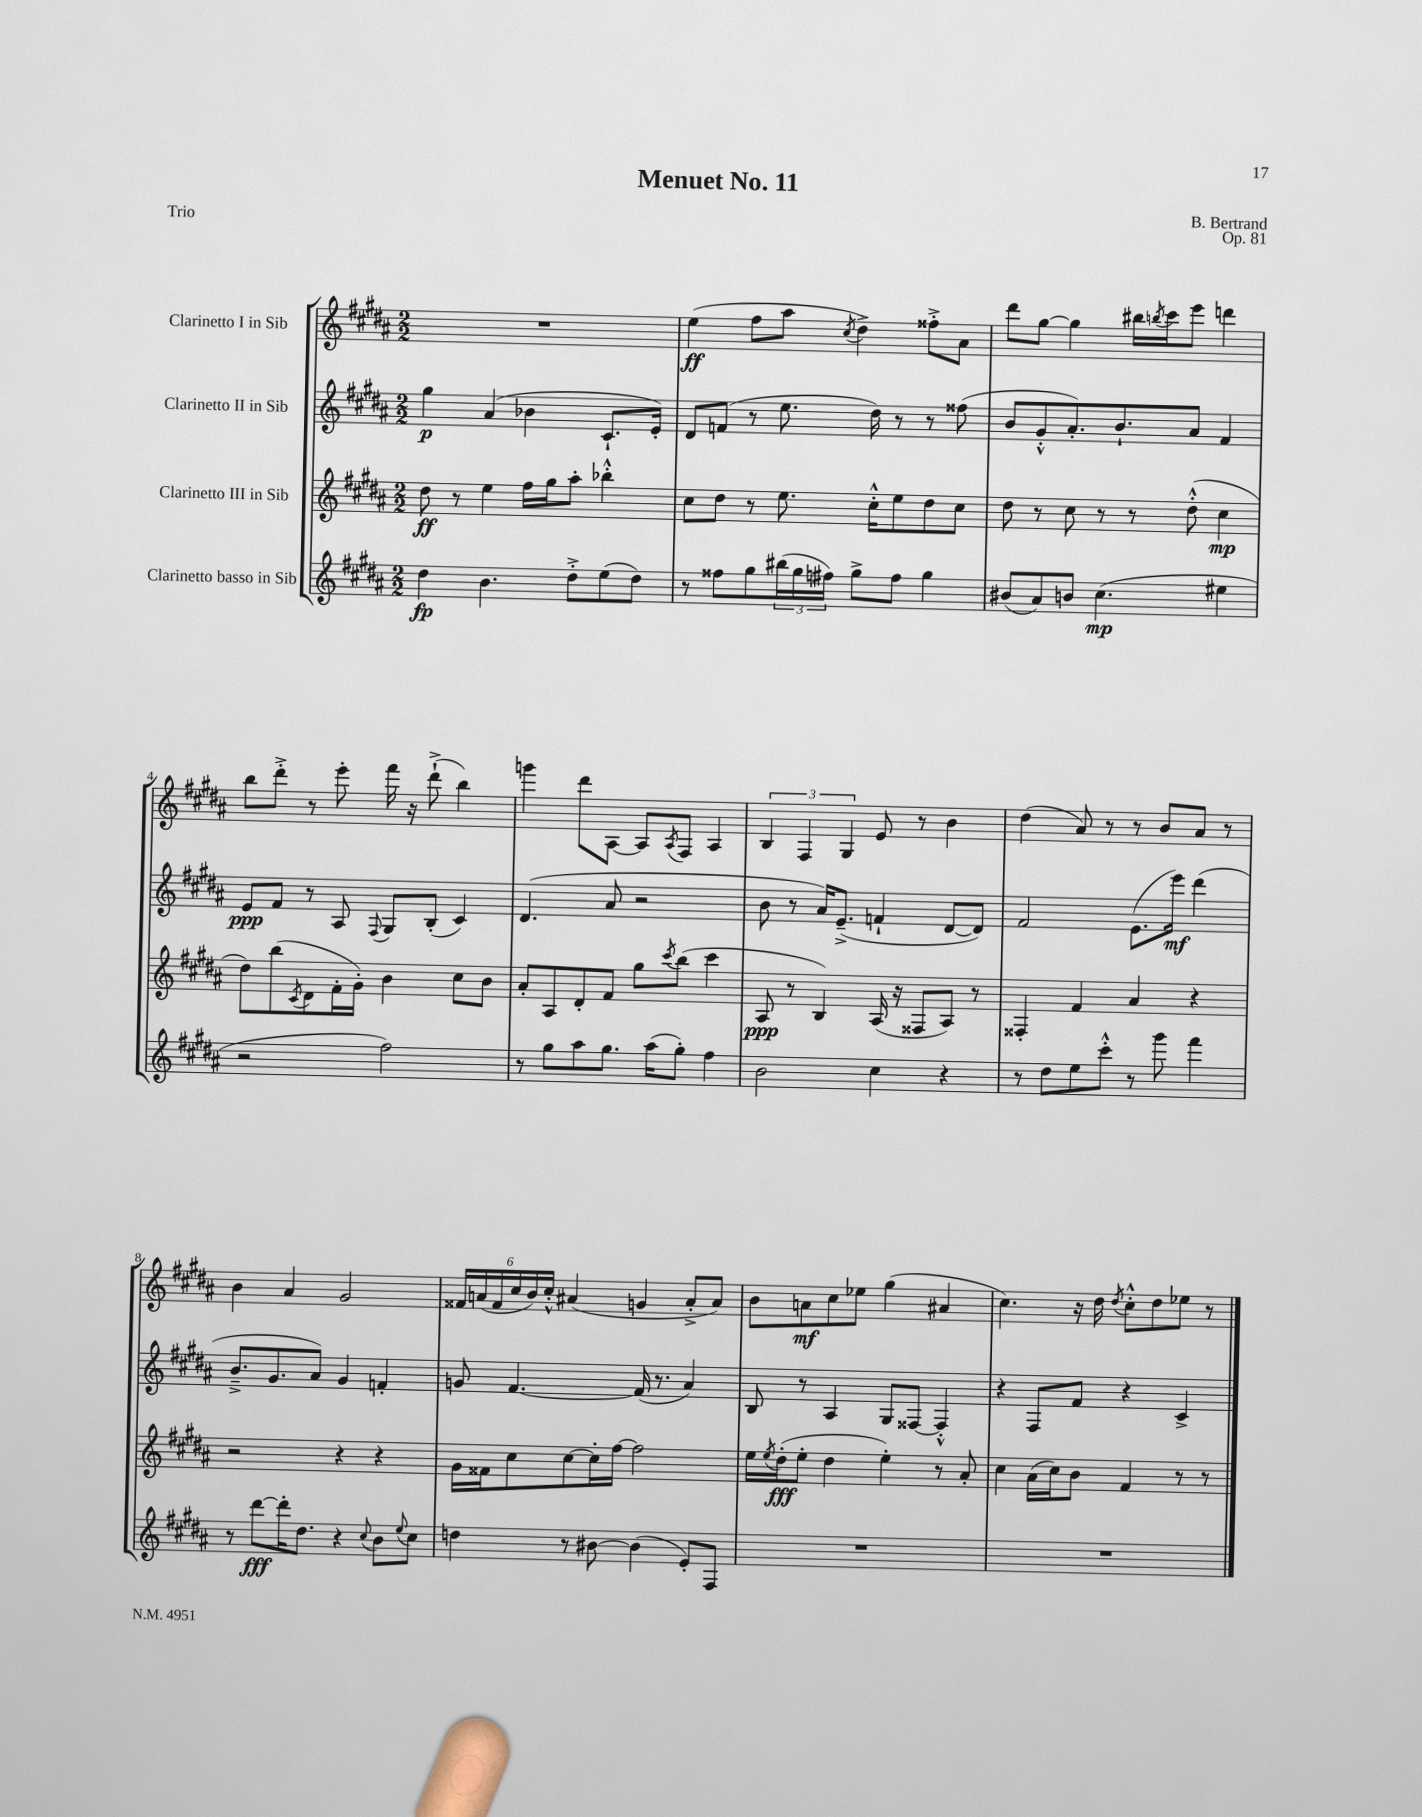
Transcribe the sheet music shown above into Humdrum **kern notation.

**kern	**kern	**kern	**kern
*staff4	*staff3	*staff2	*staff1
*clefG2	*clefG2	*clefG2	*clefG2
*k[f#c#g#d#a#]	*k[f#c#g#d#a#]	*k[f#c#g#d#a#]	*k[f#c#g#d#a#]
*M2/2	*M2/2	*M2/2	*M2/2
4dd#	8dd#	4gg#	1r
.	8r	.	.
4.b	4ee	(4a#	.
.	16ff#	4b-	.
.	16gg#	.	.
8dd#'^	8aa#'	.	.
(8ee	4bb-'^^	8.c#`	.
8dd#)	.	.	.
.	.	16e')	.
=	=	=	=
8r	8cc#	8d#	(4ee
8ff##	8dd#	(8f	.
8gg#	8r	8r	8ff#
(24bb#	8.ee	8.ee	8aa#
24gg#	.	.	.
24ff#)	.	.	.
.	.	.	8qcc#
8gg#^	.	.	4dd#^)
.	16cc#'^^	16dd#)	.
8ff#	8ee	8r	.
4gg#	8dd#	8r	8ff##'^
.	8cc#	(8ff##	8a#
=	=	=	=
(8b#	8dd#	8b	8ddd#
8a#)	8r	8g#'^^	[8gg#
8b	8cc#	8.a#')	4gg#]
(4.cc#	8r	.	.
.	.	8.b`	.
.	8r	.	16bb#
.	.	.	8qbb
.	.	.	16ccc#
.	(8dd#'^^	8a#	8eee
4ee#	4cc#	4f#	4ddd
=	=	=	=
2r	8dd#)	8e	8bb
.	(8bb	8f#	8ddd#'^
.	8qc#	.	.
.	8d#	8r	8r
.	16f#'	8A#	8eee'
.	16g#')	.	.
.	.	8qqF#	.
2ff#)	4b	8G#	16fff#
.	.	.	16r
.	.	(8B'	(8ddd#`^
.	8cc#	4c#)	4bb)
.	8b	.	.
=	=	=	=
8r	8a#'	(4.d#	4ggg
8gg#	8A#	.	.
8aa#	8d#'	.	8ddd#
8.gg#	8f#	8a#	[8A#
.	8gg#	2r	8A#]
(16aa#	.	.	.
.	8qccc#	.	8qA#
8gg#')	(8bb	.	8F#
4ff#	4ccc#	.	4A#
=	=	=	=
2b	8A#	8b	6B
.	8r	8r	.
.	.	.	6F#
.	4B)	16a#)	.
.	.	(8.e~^	.
.	.	.	6G#
4cc#	(16A#	4f`	8e
.	16r	.	.
.	8F##	.	8r
4r	8A#)	[8d#	4b
.	8r	8d#])	.
=	=	=	=
8r	4F##'	2f#	(4dd#
8dd#	.	.	.
8ee	4f#	.	8a#)
8ccc#'^^	.	.	8r
8r	4a#	(8.e	8r
8ggg#	.	.	8b
.	.	16eee)	.
4fff#	4r	(4ddd#	8a#
.	.	.	8r
=	=	=	=
8r	2r	8.b~^	4b
[8ddd#	.	.	.
.	.	8.g#	.
16ddd#']	.	.	4a#
8.dd#	.	.	.
.	.	8a#)	.
4r	4r	4g#	2g#
8qqcc#	.	.	.
8b	4r	4f'	.
8qqee	.	.	.
8cc#	.	.	.
=	=	=	=
4dd	16g#	8g	24f##
.	.	.	(24a
.	16f##	.	.
.	.	.	24f##
.	8cc#	[4.f#	24cc#
.	.	.	24b)
.	.	.	24cc#'^^
8r	[8cc#	.	(4a#
[8b#	16cc#']	.	.
.	[16ff#	.	.
(4b#]	2ff#]	(16f#]	4g
.	.	8.r	.
8e')	.	4a#)	8a#'^
8F#	.	.	8a#)
=	=	=	=
1r	16ee	8B	8b
.	8qee	.	.
.	(16dd#'	.	.
.	8ee'	8r	8a
.	4dd#	4A#	8cc#
.	.	.	8ee-
.	4ee')	8G#	(4gg#
.	.	[8F##	.
.	8r	4F##'^^]	4a#
.	8a#'	.	.
=	=	=	=
1r	4cc#	4r	4.cc#)
.	(16a#	8F#	.
.	16cc#)	.	.
.	8b	8f#	16r
.	.	.	16dd#
.	.	.	8qdd#
.	4f#	4r	8cc#'^^
.	.	.	8dd#
.	8r	4c#^	8ee-
.	8r	.	8r
==	==	==	==
*-	*-	*-	*-
